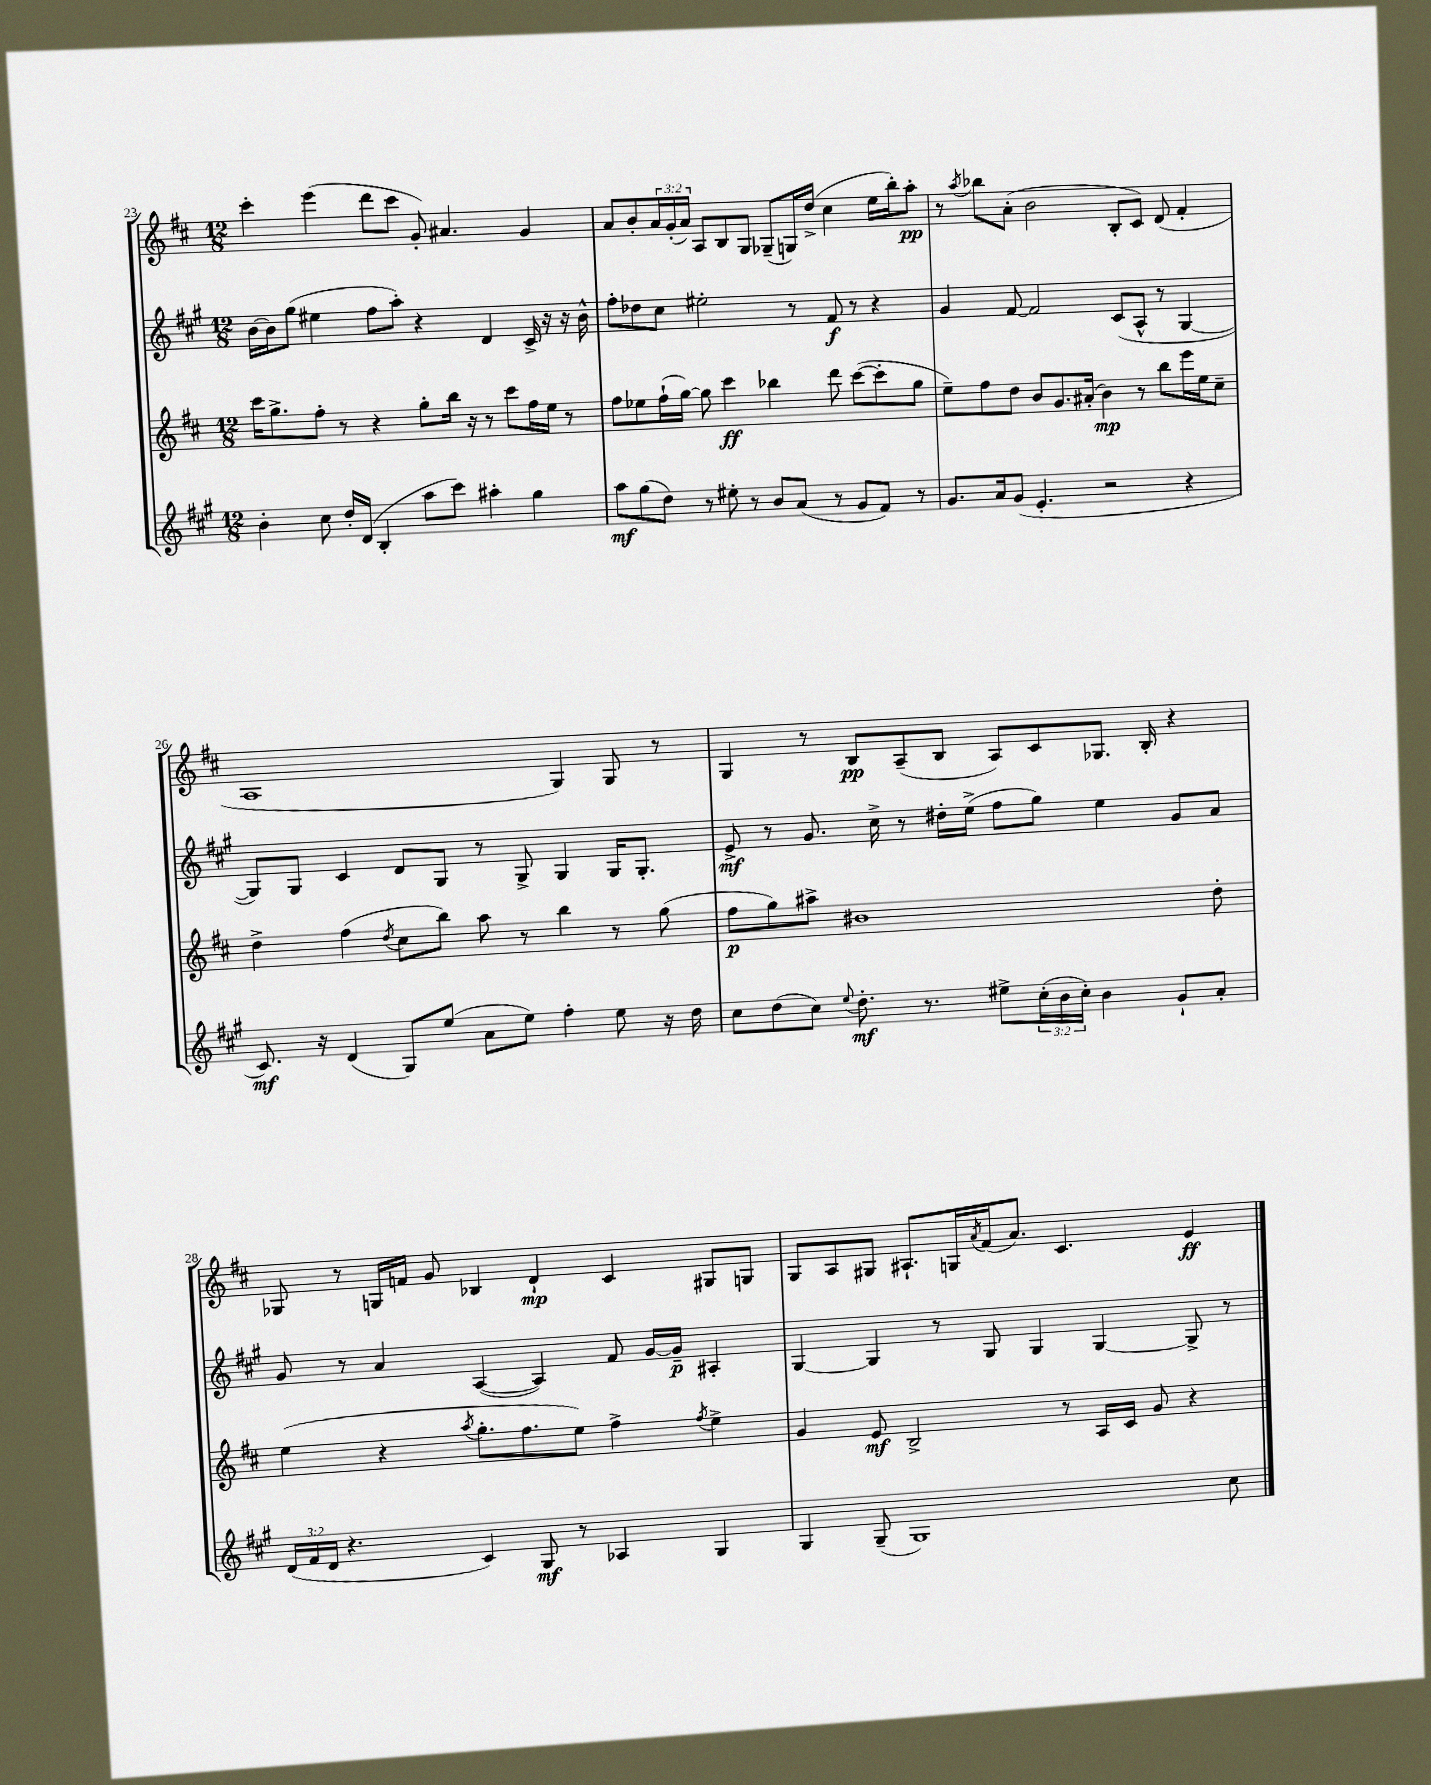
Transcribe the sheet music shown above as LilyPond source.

<<
\new StaffGroup <<
\new Staff = "s0" {
    \clef treble \key d \major \numericTimeSignature \time 12/8 \override Staff.TupletNumber.text = #tuplet-number::calc-fraction-text
    cis'''4-. e'''4( d'''8 cis'''8 g'8-.) ais'4. g'4 |
    a'8 b'8-. \tuplet 3/2 { a'16 g'16-.( a'16) } a8 b8 g8 ges8--( g16) d''16->( cis''4 e''16 b''16-.) a''8-.\pp |
    r8 \acciaccatura { a''8 } bes''8 a'8-.( b'2 b8-. cis'8) d'8( fis'4-. |
    a1 g4) g8 r8 |
    g4 r8 b8\pp a8--( b8 a8) cis'8 ges8. b16-. r4 |
    ges8 r8 g16 f'16 g'8 bes4 d'4-!\mp cis'4 gis8 g8 |
    g8 a8 gis8 ais8.-! g16 \acciaccatura { a'8 } fis'16( a'8.) cis'4. e'4\ff \bar "|." |
}
\new Staff = "s1" {
    \clef treble \key a \major \numericTimeSignature \time 12/8
    b'16~ b'16 gis''8( eis''4 fis''8 a''8-.) r4 d'4 cis'16-> r16 r16 b'16-^ |
    fis''8-. des''8 cis''8 eis''2-. r8 fis'8\f r8 r4 |
    gis'4 fis'8~ fis'2 cis'8( a8-^ r8 gis4~ |
    gis8) gis8 cis'4 d'8 gis8 r8 gis8-> gis4 gis16 gis8.-. |
    e'8->\mf r8 gis'8. cis''16-> r8 dis''16-. e''16->( fis''8 gis''8) e''4 gis'8 a'8 |
    gis'8 r8 a'4 a4~( a4) fis'8 gis'16~ gis'16--\p ais4-. |
    gis4~ gis4 r8 gis8 gis4 gis4~ gis8-> r8 \bar "|." |
}
\new Staff = "s2" {
    \clef treble \key d \major \numericTimeSignature \time 12/8
    cis'''16 g''8.-> fis''8-. r8 r4 g''8-. b''16 r16 r8 cis'''8 fis''16 e''16 r8 |
    fis''8 ees''8 fis''16-!( g''16~) g''8 cis'''4\ff bes''4 d'''8 cis'''8~( cis'''8-. g''8 |
    e''8--) fis''8 d''8 b'8 g'8. ais'16-.( b'4\mp) r8 b''8 e'''16 e''16 cis''8-- |
    d''4-> fis''4( \acciaccatura { d''8 } cis''8 b''8) a''8 r8 b''4 r8 g''8( |
    fis''8\p g''8) ais''8-> bis'1 d''8-. |
    e''4( r4 \acciaccatura { a''8 } g''8.-. fis''8. e''8) fis''4-> \acciaccatura { fis''8 } e''4-> |
    g'4 e'8\mf b2-> r8 a16 cis'16 g'8 r4 \bar "|." |
}
\new Staff = "s3" {
    \clef treble \key a \major \numericTimeSignature \time 12/8 \override Staff.TupletNumber.text = #tuplet-number::calc-fraction-text
    b'4-. cis''8 d''16-. d'16( b4-. a''8 cis'''8) ais''4-. gis''4 |
    a''8\mf gis''8( d''8) r8 eis''8-. r8 b'8 a'8( r8 gis'8 fis'8) r8 |
    gis'8. a'16 gis'8( e'4.-. r2 r4 |
    cis'8.\mf) r16 d'4( gis8) e''8( a'8 e''8) fis''4-. e''8 r16 d''16 |
    cis''8 d''8( cis''8) \appoggiatura { e''8 } d''8.-.\mf r8. eis''8-> \tuplet 3/2 { cis''16-.( b'16 cis''16-.) } b'4 gis'8-! a'8-. |
    \tuplet 3/2 { d'16( fis'16 d'16 } r4. cis'4) gis8\mf r8 aes4 gis4 |
    gis4 gis8--( gis1) cis''8 \bar "|." |
}
>>
>>
\layout { \context { \Score currentBarNumber = #23 } }
